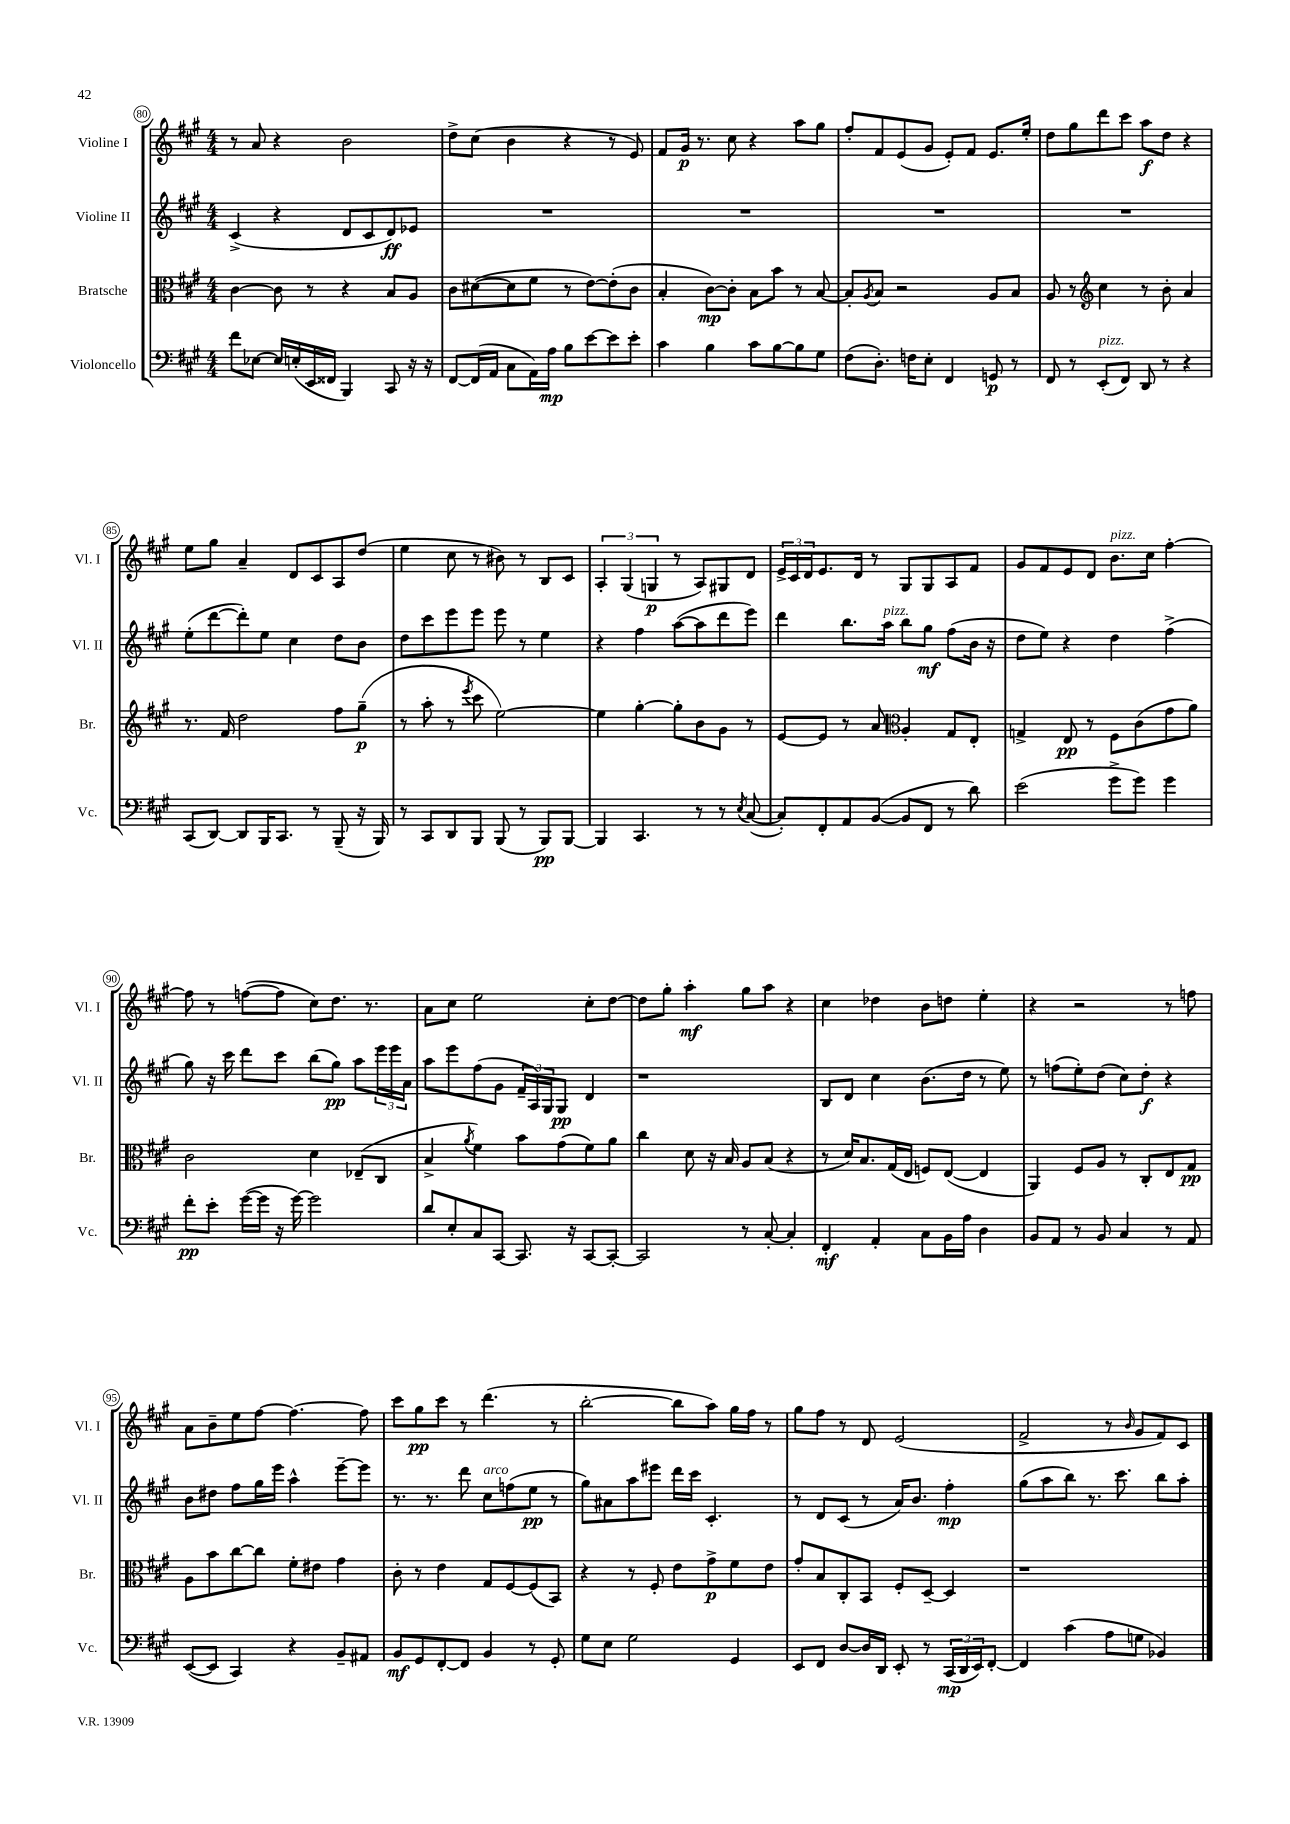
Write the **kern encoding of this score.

**kern	**kern	**kern	**kern
*staff4	*staff3	*staff2	*staff1
*clefF4	*clefC3	*clefG2	*clefG2
*k[f#c#g#]	*k[f#c#g#]	*k[f#c#g#]	*k[f#c#g#]
*M4/4	*M4/4	*M4/4	*M4/4
8f#\L	[4c#\	(4c#^/	8r
[8E-\J	.	.	8a/
16E-/]LL	8c#\]	4r	4r
(16E'/	.	.	.
16EE/	8r	.	.
16FF##/JJ	.	.	.
4BBB/)	4r	8d/L	2b\
.	.	8c#/	.
8CC#/	8B/L	8d/)	.
16r	8A/J	8e-/J	.
16r	.	.	.
=	=	=	=
[8FF#/L	8c#\L	1r	8dd^\L
(16FF#/]L	([8d#\	.	(8cc#\J
16AA/JJ	.	.	.
8C#\L	8d#\]	.	4b\
16AA\L)	8f#\J	.	.
16A\JJ	.	.	.
8B\L	8r	.	4r
[8e\	[8e\L)	.	.
8e\]	(8e'\]	.	8r
8e'\J	8c#\J	.	8e/)
=	=	=	=
4c#\	4B'/	1r	8f#/L
.	.	.	16g#/Jk
.	.	.	8.r
4B\	[8c#\L)	.	.
.	8c#'\]J	.	8cc#\
8c#\L	8B\L	.	4r
[8B\	8b\J	.	.
8B\]	8r	.	8aa\L
8G#\J	[8B/	.	8gg#\J
=	=	=	=
(8F#\L	8B'/]L	1r	8ff#'/L
.	8qA/	.	.
8.D'\J)	8B/J	.	8f#/
.	2r	.	(8e/
16F\LK	.	.	.
8E'\J	.	.	8g#/J
4FF#/	.	.	8e'/L)
.	.	.	8f#/J
8GG/	8A/L	.	8.e/L
8r	8B/J	.	.
.	.	.	16ee'/Jk
=	=	=	=
8FF#/	8A/	1r	8dd\L
8r	8r	.	8gg#\
*	*clefG2	*	*
(8EE'/L	4cc#\	.	8ddd\
8FF#/J)	.	.	8ccc#\J
8DD/	8r	.	8aa\L
8r	8b'\	.	8dd\J
4r	4a/	.	4r
=	=	=	=
(8CC#/L	8.r	(8ee'\L	8ee\L
[8DD/J)	.	[8ddd\	8gg#\J
.	16f#/	.	.
8DD/]L	2dd\	8ddd'\])	4a~/
16BBB/K	.	8ee\J	.
8.CC#/J	.	.	.
.	.	4cc#\	8d/L
8r	.	.	8c#/
(8BBB~/	8ff#\L	8dd\L	8A/
16r	(8gg#~\J	8b\J	(8dd/J
16BBB/)	.	.	.
=	=	=	=
8r	8r	8dd\L	4ee\
8CC#/L	8aa'\	8ccc#\	.
8DD/	8r	8eee\	8cc#\
.	8qeee/	.	.
8BBB/J	8ccc#\	8eee\J	8r
(8BBB/	[2ee\)	8eee\	8b#\)
8r	.	8r	8r
8BBB/L)	.	4ee\	8B/L
[8BBB/J	.	.	8c#/J
=	=	=	=
4BBB/]	4ee\]	4r	6A'/
.	.	.	(6G#/
4.CC#/	[4gg#'\	4ff#\	.
.	.	.	6G/
.	8gg#'\]L	([8aa\L	8r
8r	8b\	8aa\]	8A/L)
8r	8g#\J	8ddd\	8G#/
8qE/	.	.	.
([8C#/	8r	8eee\J)	8d/J
=	=	=	=
8C#'/]L)	[8e/L	4ddd\	24e^/LL
.	.	.	24c#/
.	.	.	24d/J
8FF#'/	8e/]J	.	8.e/
8AA/	8r	8.bb\L	.
.	.	.	16d/Jk
([8BB/J	8a/	.	8r
.	.	16aa\Jk	.
*	*clefC3	*	*
8BB/]L	4A'/	8bb\L	8G#/L
8FF#/J	.	8gg#\J	8G#/
8r	8G#/L	(8ff#\L	8A/
8d\)	8E'/J	16b\Jk	8f#/J
.	.	16r	.
=	=	=	=
(2e\	4G^/	8dd\L	8g#/L
.	.	8ee\J)	8f#/
.	8E/	4r	8e/
.	8r	.	8d/J
8g#^\L	8F#\L	4dd\	8.b\L
8g#\J)	(8c#\	.	.
.	.	.	16cc#\Jk
4g#\	8g#\	(4ff#^\	[4ff#'\
.	8a\J)	.	.
=	=	=	=
8f#'\L	2c#\	8gg#\)	8ff#\]
8e'\J	.	16r	8r
.	.	16ccc#\	.
([16g#\LL	.	8ddd\L	([8ff\L
16g#\]JJ	.	.	.
16r	.	8ccc#\J	8ff\]J
[16g#\)	.	.	.
2g#\]	4d\	(8bb\L	8cc#\L)
.	.	8gg#\J)	8.dd\J
.	(8E-~/L	8aa\L	.
.	.	.	8.r
.	8C#/J	24eee\L	.
.	.	24eee\	.
.	.	24a\JJ	.
=	=	=	=
8d/L	4B^/	8aa\L	8a\L
8E'/	.	8eee\	8cc#\J
.	8qa/	.	.
8C#/	4f#\)	(8ff#\	2ee\
[8CC#/J	.	8g#\J	.
8.CC#/]	8b\L	24f#~/LL	.
.	.	24A/)	.
.	.	24G#/J	.
.	(8g#\	8G#/J	.
16r	.	.	.
[8CC#/L	8f#\)	4d/	8cc#'\L
8CC#'/_J	8a\J	.	[8dd\J
=	=	=	=
2CC#/]	4cc#\	1r	8dd\]L
.	.	.	8gg#'\J
.	8d\	.	4aa'\
.	16r	.	.
.	16B/	.	.
8r	8A/L	.	8gg#\L
[8C#'/	(8B/J	.	8aa\J
4C#'/]	4r	.	4r
=	=	=	=
4FF#'/	8r	8B/L	4cc#\
.	16d/LK)	8d/J	.
.	8.B/	.	.
4AA'/	.	4cc#\	4dd-\
.	(16G#/L	.	.
.	16E/JJ	.	.
8C#\L	8F/L)	(8.b\L	8b\L
16BB\L	([8E/J	.	8dd\J
16A\JJ	.	16dd\Jk	.
4D\	4E/]	8r	4ee'\
.	.	8ee\)	.
=	=	=	=
8BB/L	4AA/)	8r	4r
8AA/J	.	(8ff\L	.
8r	8F#/L	8ee'\)	2r
8BB/	8A/J	(8dd\J	.
4C#/	8r	8cc#\L)	.
.	8C#'/L	8dd'\J	.
8r	8E/	4r	8r
8AA/	8G#/J	.	8ff\
=	=	=	=
([8EE/L	8A\L	8b\L	8a\L
8EE/]J	8b\	8dd#\J	8b~\
4CC#/)	[8cc#\	8ff#\L	8ee\
.	8cc#\]J	16gg#\L	[8ff#\J
.	.	16eee\JJ	.
4r	8f#'\L	4aa^^\	4.ff#\_
.	8e#\J	.	.
8BB~/L	4g#\	[8eee~\L	.
8AA#/J	.	8eee\]J	8ff#\]
=	=	=	=
8BB/L	8c#'\	8.r	8ccc#\L
8GG#/	8r	.	8gg#\
.	.	8.r	.
[8FF#'/	4e\	.	8ccc#\J
8FF#/]J	.	8ddd\	8r
4BB/	8G#/L	8cc#\L	(4.ddd\
.	[8F#/	(8ff\	.
8r	(8F#/]	8ee\J	.
8GG#'/	8BB/J)	8r	8r
=	=	=	=
8G#\L	4r	8gg#\L)	[2bb'\
8E\J	.	8a#\	.
2G#\	8r	8aa\	.
.	8F#'/	8eee#\J	.
.	8e\L	16ddd\LL	8bb\]L
.	.	16ccc#\JJ	.
.	8g#^\	4.c#'/	8aa\J)
4GG#/	8f#\	.	16gg#\LL
.	.	.	16ff#\JJ
.	8e\J	.	8r
=	=	=	=
8EE/L	8g#'/L	8r	8gg#\L
8FF#/J	8B/	8d/L	8ff#\J
[8D/L	8C#'/	(8c#/J	8r
16D/]L	8BB/J	8r	8d/
16DD/JJ	.	.	.
8EE'/	8F#'/L	16a/LK)	(2e/
.	.	8.b/J	.
8r	[8D~/J	.	.
(24CC#/LL	4D/]	4ff#'\	.
24DD/	.	.	.
24EE/J)	.	.	.
[8FF#'/J	.	.	.
=	=	=	=
4FF#/]	1r	(8gg#\L	2f#^/
.	.	8aa\	.
(4c#\	.	8bb\J)	.
.	.	8.r	.
8A\L	.	.	8r
.	.	8.ccc#\	.
.	.	.	16qqb/
8G\J	.	.	8g#/L
4BB-/)	.	8bb\L	8f#/)
.	.	8aa'\J	8c#/J
==	==	==	==
*-	*-	*-	*-
